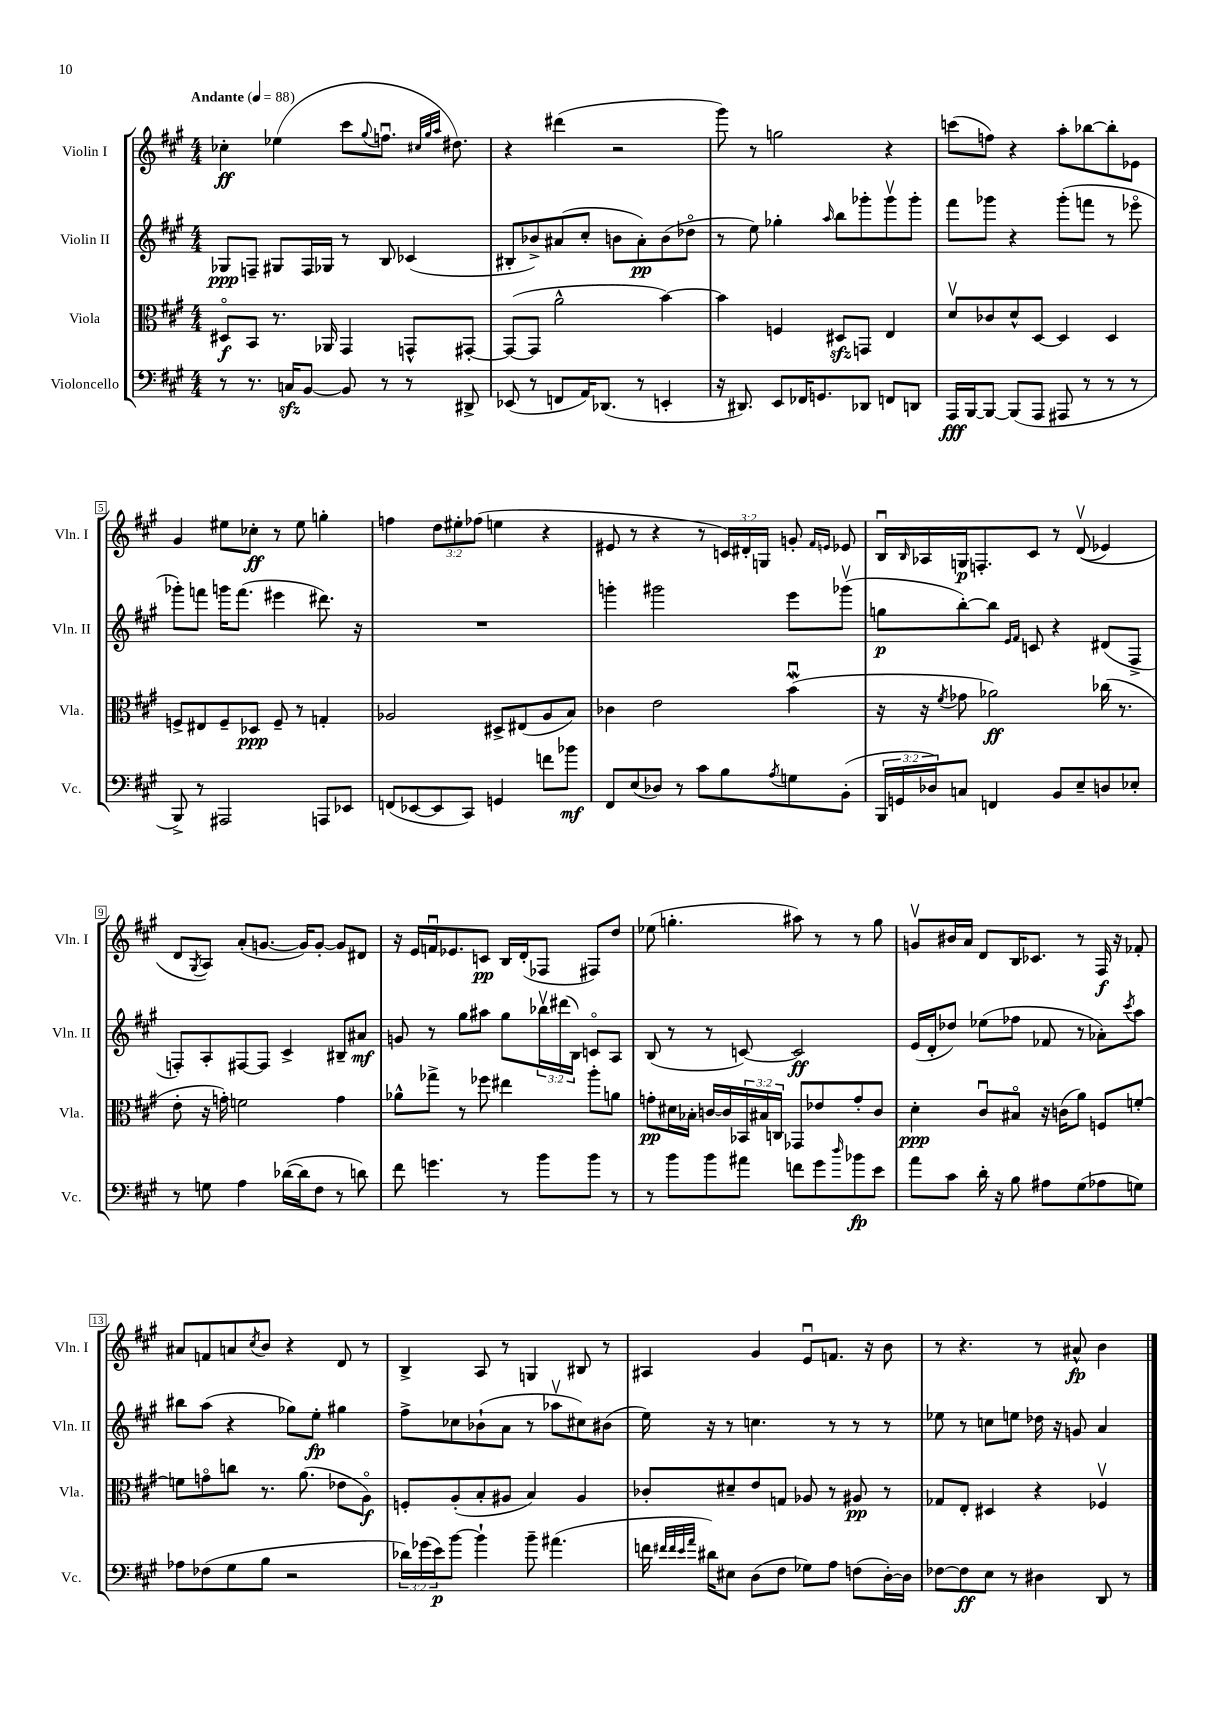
<<
\new StaffGroup <<
\new Staff = "s0" \with { instrumentName = "Violin I" shortInstrumentName = "Vln. I" } {
    \clef treble \key a \major \numericTimeSignature \time 4/4 \override Staff.TupletNumber.text = #tuplet-number::calc-fraction-text \tempo "Andante" 4 = 88
    ces''4-.\ff ees''4( cis'''8 \appoggiatura { gis''8 } f''8.\downbow \grace { cis''32 gis''32 a''32 } dis''8.) |
    r4 dis'''4( r2 |
    gis'''8) r8 g''2 r4 |
    c'''8( f''8) r4 a''8-. bes''8~ bes''8-. ees'8 |
    gis'4 eis''8 ces''8-.\ff r8 eis''8 g''4-. |
    f''4 \tuplet 3/2 { d''8 eis''8-. fes''8( } e''4 r4 |
    eis'8 r8 r4 r8 \tuplet 3/2 { c'16) dis'16-. g16 } g'8-. \grace { fis'16 e'16 } ees'8 |
    b16\downbow \grace { b16 } aes16 g16\p f8.-. cis'8 r8 d'8\upbow(\( ees'4) |
    d'8 \acciaccatura { gis8 } a8\) a'8-.( g'8.~ g'16) g'8~-. g'8 dis'8 |
    r16 e'16 f'16\downbow ees'8. c'8\pp b16 d'16-.( fes8 fis8) d''8 |
    ees''8( g''4.-. ais''8) r8 r8 g''8 |
    g'8\upbow bis'16 a'16 d'8 b16 ces'8. r8 fis16\f r16 fes'8-. |
    ais'8 f'8 a'8 \acciaccatura { cis''8 } b'8 r4 d'8 r8 |
    b4-> a8 r8 g4 bis8 r8 |
    ais4 gis'4 e'8\downbow f'8. r16 b'8 |
    r8 r4. r8 ais'8-^\fp b'4 \bar "|." |
}
\new Staff = "s1" \with { instrumentName = "Violin II" shortInstrumentName = "Vln. II" } {
    \clef treble \key a \major \numericTimeSignature \time 4/4 \override Staff.TupletNumber.text = #tuplet-number::calc-fraction-text
    ges8\ppp f8-- gis8 f16 ges16 r8 b8 ces'4( |
    bis8-. bes'8->) ais'8( cis''8-. b'8 ais'8-.\pp) b'8( des''8\flageolet |
    r8 e''8) ges''4-. \grace { a''16 } b''8 ges'''8-. ges'''8\upbow ges'''8-. |
    fis'''8 ges'''8 r4 ges'''8-.( f'''8 r8 ees'''8\flageolet |
    ges'''8-.) f'''8 g'''16 f'''8.( eis'''4 dis'''8.) r16 |
    R1 |
    g'''4-. gis'''2 e'''8 ges'''8\upbow( |
    g''8\p b''8~-.) b''8 \grace { e'16 fis'16 } c'8 r4 dis'8( fis8-> |
    f8-.) a8-. fis8~ fis8 cis'4-> bis8-- ais'8\mf |
    g'8 r8 gis''8 ais''8 gis''8 \tuplet 3/2 { bes''16\upbow dis'''16( b16) } c'8\flageolet a8 |
    b8( r8 r8 c'8~) c'2\ff |
    e'16( d'16-. des''8) ees''8( fes''8 fes'8 r8 aes'8-.) \acciaccatura { cis'''8 } a''8 |
    bis''8 a''8( r4 ges''8) e''8-.\fp gis''4 |
    fis''8-> ces''8 bes'8-!( a'8 r8 aes''8\upbow cis''8) bis'8( |
    e''16) r16 r8 c''4. r8 r8 r8 |
    ees''8 r8 c''8 e''8 des''16 r16 g'8 a'4 \bar "|." |
}
\new Staff = "s2" \with { instrumentName = "Viola" shortInstrumentName = "Vla." } {
    \clef alto \key a \major \numericTimeSignature \time 4/4 \override Staff.TupletNumber.text = #tuplet-number::calc-fraction-text
    dis8\flageolet\f b,8 r8. aes,16 gis,4 g,8-^ gis,8~-. |
    gis,8~( gis,8 a'2-^ b'4~) |
    b'4 f4 dis8\sfz g,8 e4 |
    d'8\upbow ces'8 d'8-^ d8~ d4 d4 |
    f8-> eis8 f8-- des8\ppp f8-- r8 g4-. |
    aes2 dis8-> eis8( aes8 b8) |
    ces'4 e'2 b'4\downbow\mordent( |
    r16 r16 \acciaccatura { fis'8 } ges'8 aes'2\ff) ces''16( r8. |
    e'8-. r16 g'16-.) f'2 g'4 |
    aes'8-^ ges''8-> r8 fes''8 eis''4 a''8-. a'8 |
    g'8-.\pp dis'16 bes16-. c'16~ c'16 \tuplet 3/2 { bes,16 bis16 c16 } ges,8 ees'8 g'8-. c'8 |
    d'4-.\ppp cis'8\downbow bis8\flageolet r16 c'16( a'8) f8 f'8~-. |
    f'8 g'8\flageolet c''8 r8. a'8.( ees'8 a8\flageolet\f) |
    f8-. a8-.( b8-. ais8 b4) ais4 |
    ces'8-. dis'8-- e'8 g8 aes8 r8 ais8\pp r8 |
    ges8 e8-. dis4 r4 fes4\upbow \bar "|." |
}
\new Staff = "s3" \with { instrumentName = "Violoncello" shortInstrumentName = "Vc." } {
    \clef bass \key a \major \numericTimeSignature \time 4/4 \override Staff.TupletNumber.text = #tuplet-number::calc-fraction-text
    r8 r8. c16\sfz b,8~ b,8 r8 r8 dis,8-> |
    ees,8( r8 f,8 a,16) des,8.( r8 e,4-. |
    r16 dis,8.) e,8 fes,16 g,8. des,8 f,8 d,8 |
    a,,16\fff b,,16~ b,,8~ b,,8( a,,8 ais,,8 r8 r8 r8 |
    b,,8->) r8 ais,,2 a,,8 ees,8 |
    f,8( ees,8~ ees,8 cis,8) g,4 f'8 bes'8\mf |
    fis,8 e8( des8) r8 cis'8 b8 \acciaccatura { a8 } g8 b,8-.( |
    \tuplet 3/2 { b,,16 g,16 des16) } c8 f,4 b,8 e8-- d8 ees8-. |
    r8 g8 a4 des'16~( des'16 fis8 r8 d'8) |
    fis'8 g'4. r8 b'8 b'8 r8 |
    r8 b'8 b'8 ais'8 f'8 gis'8 \grace { d''16 } bes'8\fp e'8 |
    a'8 cis'8 d'16-. r16 b8 ais8 gis8( aes8 g8) |
    aes8 fes8( gis8 b8 r2 |
    \tuplet 3/2 { des'16) ges'16( e'16\p) } b'8~ b'4-! b'8-- ais'4.( |
    f'16 \grace { fis'32 fis'32 e'32 a'32 } dis'16) eis8 d8( fis8 ges8) a8 f8( d16~-.) d16 |
    fes8~ fes8\ff e8 r8 dis4 d,8 r8 \bar "|." |
}
>>
>>
\layout { \context { \Score \override BarNumber.stencil = #(make-stencil-boxer 0.1 0.3 ly:text-interface::print) } }
